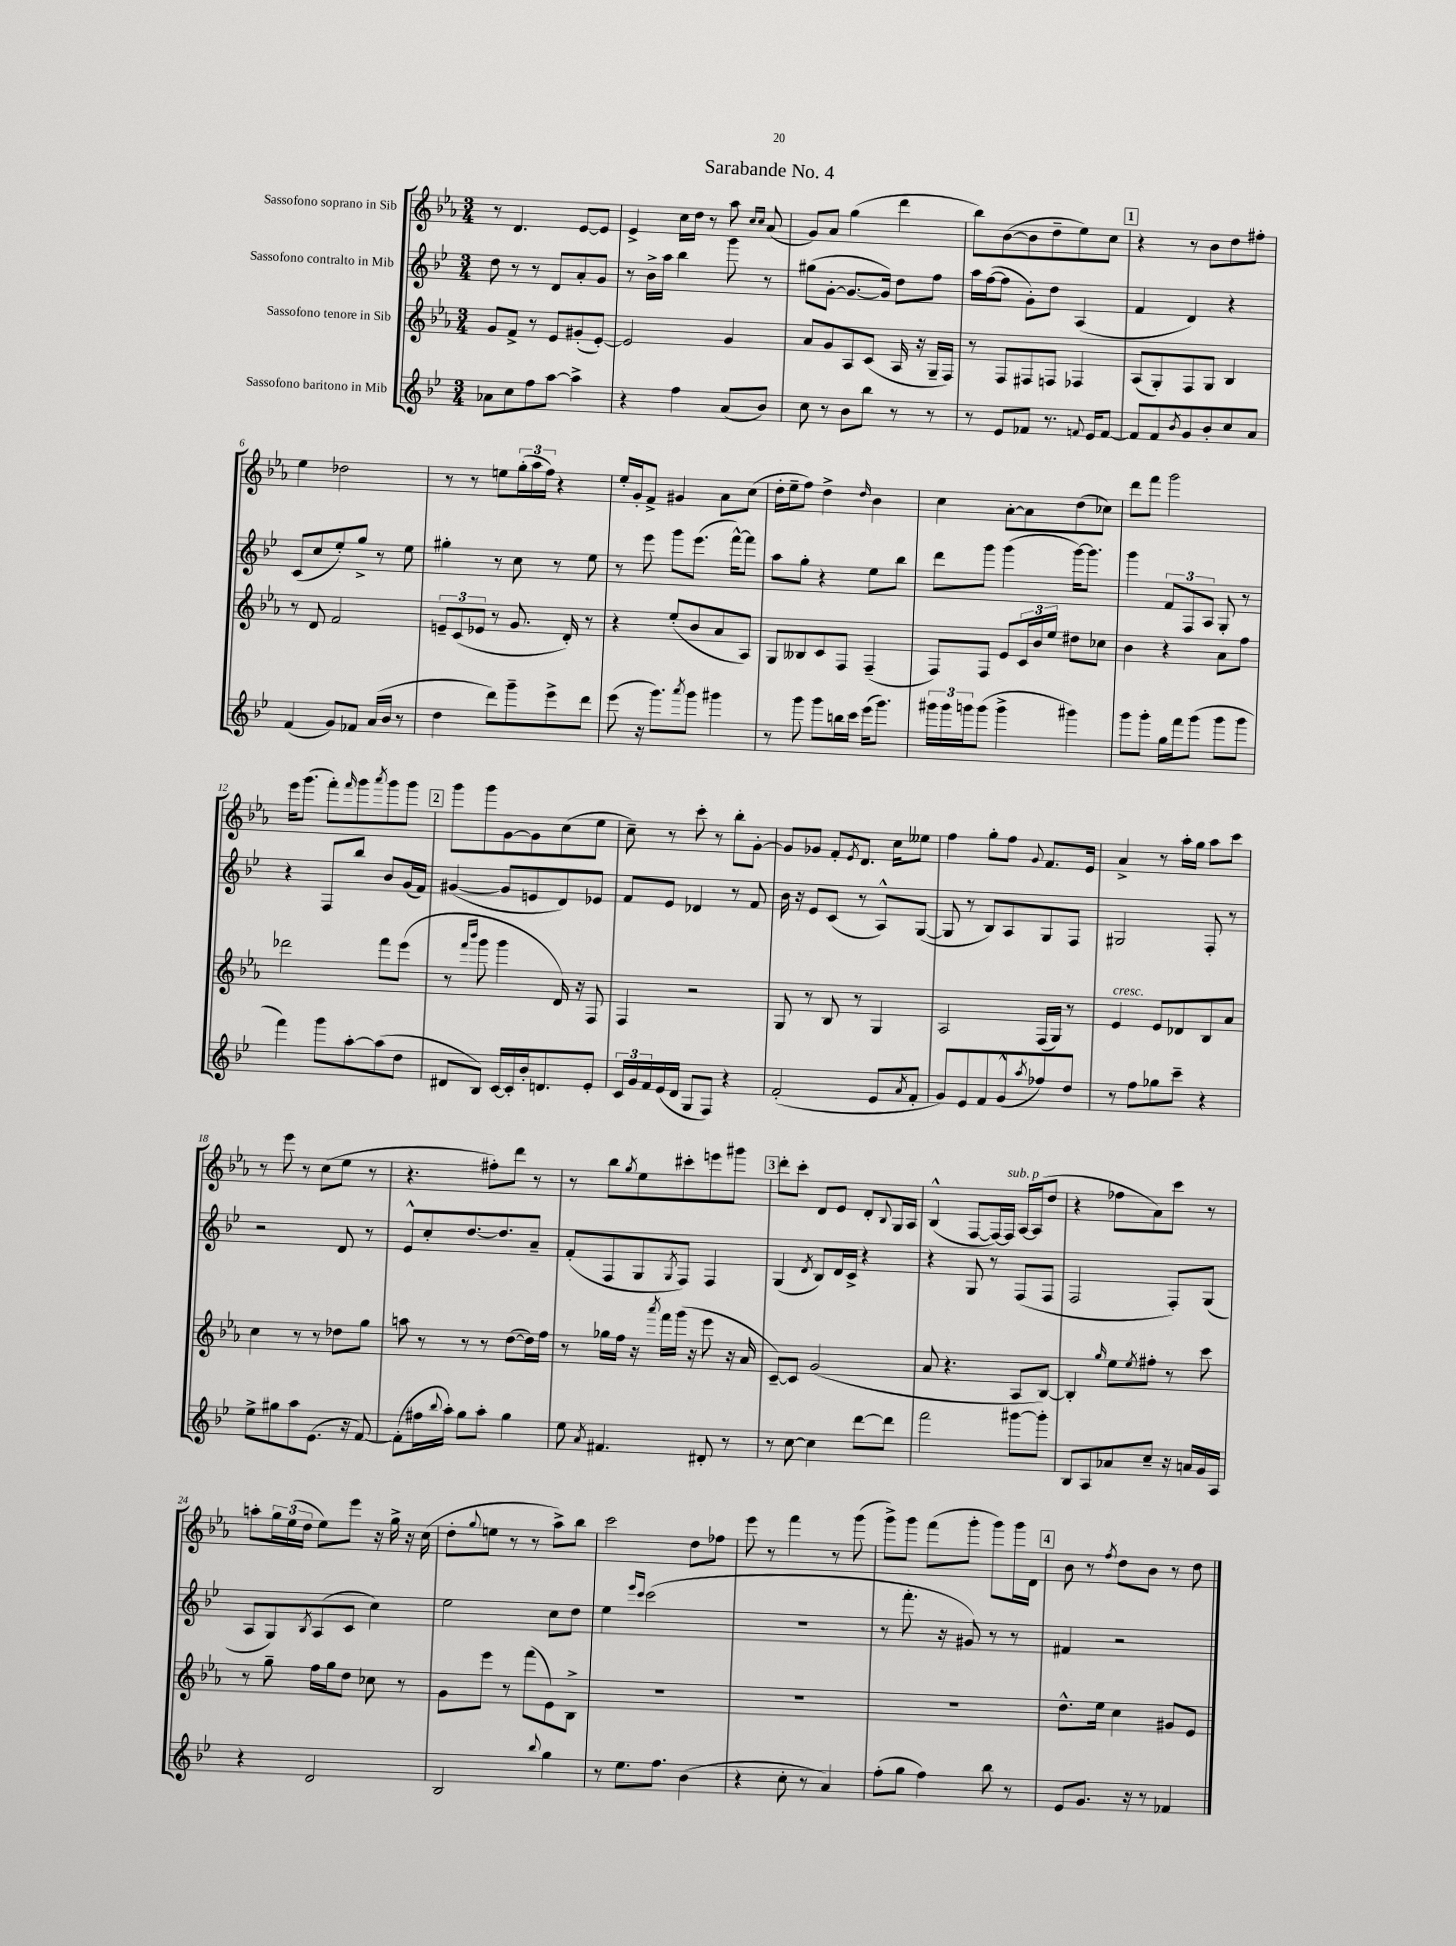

**kern	**kern	**kern	**kern
*staff4	*staff3	*staff2	*staff1
*clefG2	*clefG2	*clefG2	*clefG2
*k[b-e-]	*k[b-e-a-]	*k[b-e-]	*k[b-e-a-]
*M3/4	*M3/4	*M3/4	*M3/4
8a-	8g	8dd	8r
8cc	8f^	8r	4.d
8ff	8r	8r	.
[8aa	8e-	8d	.
4aa^]	(8g#'	8a'	[8e-
.	[8e-')	8g	8e-]
=	=	=	=
4r	2e-]	8r	4e-^
.	.	16b-^	.
.	.	16aa	.
4ff	.	4bb-	16cc
.	.	.	16dd
.	.	.	8r
(8a	4g	8ggg	8aa-
.	.	.	16qqcc
.	.	.	16qqcc
8b-)	.	8r	(8a-
=	=	=	=
8cc	8a-	(8gg#	8g)
8r	8g	[8g'	8a-
8b-	8A-	8.g_	(4gg
8bb-	(8c	.	.
.	.	16g])	.
8r	16A-	8dd	4ddd
.	16r	.	.
8r	16G~	8ff	.
.	16F)	.	.
=	=	=	=
8r	8r	16aa	8bb-)
.	.	([16ff	.
8e-	8F	8ff]	([8b-
8f-	8F#	8g')	8b-]
8.r	8F	8dd	8dd~
.	4F-	(4A	8ee-)
8qqf	.	.	.
16e-	.	.	.
[8f	.	.	8cc
=	=	=	=
8f]	(8A-	4f	4r
8f	8G')	.	.
8qb-	.	.	.
8g	8F	4d)	8r
8b-'	8G	.	8b-
8cc	4B-	4r	8dd
8a	.	.	8ff#'
=	=	=	=
(4f	8r	(8c	4ee-
.	8d	8cc	.
8g)	2f	8ee-')	2dd-
8f-	.	8gg^	.
(16a	.	8r	.
16b-	.	.	.
8r	.	8ee-	.
=	=	=	=
4dd	12e~	4gg#'	8r
.	(12c	.	.
.	.	.	8r
.	12e-	.	.
8ddd)	8r	8r	8ee
8ggg~	8.g	8cc	(24gg'
.	.	.	24aa-
.	.	.	24ff)
8eee-^	.	8r	4r
.	16d')	.	.
8ddd	8r	8ee-	.
=	=	=	=
(8eee-	4r	8r	16ee-'
.	.	.	16g'
16r	.	8eee-	8f^
8.ggg)	.	.	.
.	(8ee-'	8ggg	4g#
8qaaa	.	.	.
8ggg	8b-	(8.eee-	.
4ggg#	8a-	.	8a-
.	.	[16fff^^)	.
.	8A-)	8fff]	(8cc
=	=	=	=
8r	8G	8aa	16dd'
.	.	.	16ee-~
8ggg	8B--	8gg'	8ff)
8ggg	8c	4r	4dd^
16bb	8F	.	.
16ccc	.	.	.
.	.	.	16qqdd
(16eee-	(4F~	8ee-	4b-
8.ggg)	.	.	.
.	.	8bb-	.
=	=	=	=
24ggg#	8F)	8ddd	4cc
24ggg#	.	.	.
24ggg	.	.	.
(8ggg	8F	8ggg	.
4ggg^	8e-	(4ggg	[8a-'
.	24c	.	8a-]
.	24b-	.	.
.	24ee-	.	.
4ggg#)	8dd#	[16ggg)	(8dd
.	.	8.ggg]	.
.	8cc-	.	8cc-)
=	=	=	=
8ggg	4b-	4ggg	8ddd
8ggg'	.	.	8fff
16gg	4r	12f	2ggg
16fff	.	.	.
.	.	12F	.
(8ggg	.	.	.
.	.	12A	.
8ggg	8a-	8G'	.
8ggg	8ff	8r	.
=	=	=	=
4fff)	2ddd-	4r	16eee-
.	.	.	(8.ggg
8ggg	.	8F	8fff')
.	.	.	16qqfff
[8aa'	.	8bb-	8ggg
.	.	.	8qaaa-
(8aa]	8fff	8b-	8ggg
8dd	(8eee-	(16g	8ggg
.	.	16f)	.
=	=	=	=
8d#	8r	([4g#	8ggg
.	16qqfff	.	.
.	16qqbbb-	.	.
8B-)	8ggg	.	8ggg
[16c	4ggg	8g#]	[8g
16c']	.	.	.
16b-'	.	8e	8g]
8.d	.	.	.
.	16d)	8d)	(8cc
.	16r	.	.
8e-'	8F	8e-	8ee-
=	=	=	=
24c	4F	8f	8cc~)
24g	.	.	.
24f	.	.	.
(16e-	.	8e-	8r
16d	.	.	.
8G	2r	4d-	8ccc'
8F)	.	.	8r
4r	.	8r	8bb-'
.	.	8f	[8g'
=	=	=	=
(2f'	8G	16b-	8g]
.	.	16r	.
.	8r	8e-	8g-
.	8B-	(8c	8f'
.	.	.	8qe-
.	8r	8r	8.d
8e-	4G	8A^^)	.
.	.	.	16cc
8qa	.	.	.
8f'	.	([8G	8ee--
=	=	=	=
8g)	2A-	8G]	4ff
8e-	.	8r	.
8f	.	8B-)	8gg'
(8g^^	.	8A	8ff
8qaa	.	.	8qqg
8ff-)	(16F	8G	8.f
.	16G)	.	.
8dd	8r	8F	.
.	.	.	16e-
=	=	=	=
8r	4e-	2G#	4a-^
8ff	.	.	.
8gg-	8e-	.	8r
8ccc~	8d-	.	16aa-'
.	.	.	16gg
4r	8B-	8F'	8aa-
.	8a-	8r	8ccc
=	=	=	=
8ee-^	4cc	2r	8r
8gg#	.	.	8eee-
8aa	8r	.	8r
(8.e-	8r	.	(8cc
.	8dd-	8d	8ee-
16r	.	.	.
[8f)	8gg	8r	8r
=	=	=	=
(8f']	8aa	8e-^^	4.r
16ff#	8r	8cc'	.
8qqbb-	.	.	.
16aa')	.	.	.
8gg	8r	[8.dd	.
8aa'	8r	.	8ff#')
.	.	8.dd]	.
4gg	([8dd	.	8ddd
.	16dd])	8a~	8r
.	16ff	.	.
=	=	=	=
8ee-	8r	(8f'	8r
8qa	.	.	.
4.f#	16gg-	8F	8bb-
.	16ff	.	.
.	.	.	8qgg
.	16r	8G	8ee-
.	8qaaa-	.	.
.	16fff	.	.
.	.	8qG	.
.	(16ggg	8F)	8ccc#'
.	16r	.	.
8d#'	8eee-	4F	8eee
8r	16r	.	8ggg#
.	16a-	.	.
=	=	=	=
8r	[8c~)	(4G	8ddd'
[8cc	8c]	.	8ccc'
.	.	8qd	.
4cc]	(2g	8B-)	8d
.	.	16d	8e-
.	.	16c^	.
[8ddd	.	4r	8d'
.	.	.	8qqB-
8ddd]	.	.	16G
.	.	.	16A-
=	=	=	=
2fff	8a-	4r	(4B-^^
.	4.r	.	.
.	.	8G	[8F
.	.	8r	16F_)
.	.	.	16F]
[8ggg#	8A-	(8F	[16A-
.	.	.	(16A-]
8ggg#']	[8B-)	8F	8dd
=	=	=	=
8B-	4B-']	2F	4r
8A	.	.	.
.	16qqgg	.	.
8a-	8ee-	.	8ff-
.	8qee-	.	.
8cc~	8ff#'	.	8a-)
16r	8r	8F')	8ccc
16a	.	.	.
16g	8ccc	(8G	8r
16A	.	.	.
=	=	=	=
4r	8r	8A	8aa'
.	8gg~	8G)	24gg
.	.	.	(24ee-
.	.	.	24dd
.	.	8qB-	.
2d	16ff	(8A	8ee-)
.	16gg	.	.
.	8dd	8c	8eee-
.	8cc-	4cc)	16r
.	.	.	16gg^
.	8r	.	16r
.	.	.	(16cc
=	=	=	=
2B-	8g	2ee-	8dd'
.	.	.	8qqgg
.	8eee-	.	8ee
.	8r	.	8r
.	(8fff	.	8r
8qqbb-	.	.	.
4gg	8e-)	8cc	8aa-^)
.	8B-^	8dd	8bb-
=	=	=	=
8r	2.r	4ee-	2ccc
8.ee-	.	.	.
.	.	16qqeee-	.
.	.	16qqccc	.
.	.	(2ccc	.
8.ff	.	.	.
(4b-	.	.	8dd
.	.	.	8ff-
=	=	=	=
4r	2.r	2.r	8eee-
.	.	.	8r
8cc'	.	.	4fff
8r	.	.	.
4a)	.	.	8r
.	.	.	(8ggg
=	=	=	=
(8ff'	2.r	8r	8ggg^)
8gg	.	8.fff'	8ggg
4ff)	.	.	(8fff
.	.	16r	.
.	.	8g#)	8ggg'
8bb-	.	8r	8ggg)
8r	.	8r	16ggg
.	.	.	16d
=	=	=	=
8e-	8.dd^^	4f#	8b-
8.g	.	.	8r
.	16ee-	.	.
.	.	.	8qff
.	4cc	2r	8dd
16r	.	.	.
8r	.	.	8b-
4f-	8g#	.	8r
.	8e-	.	8dd
==	==	==	==
*-	*-	*-	*-
